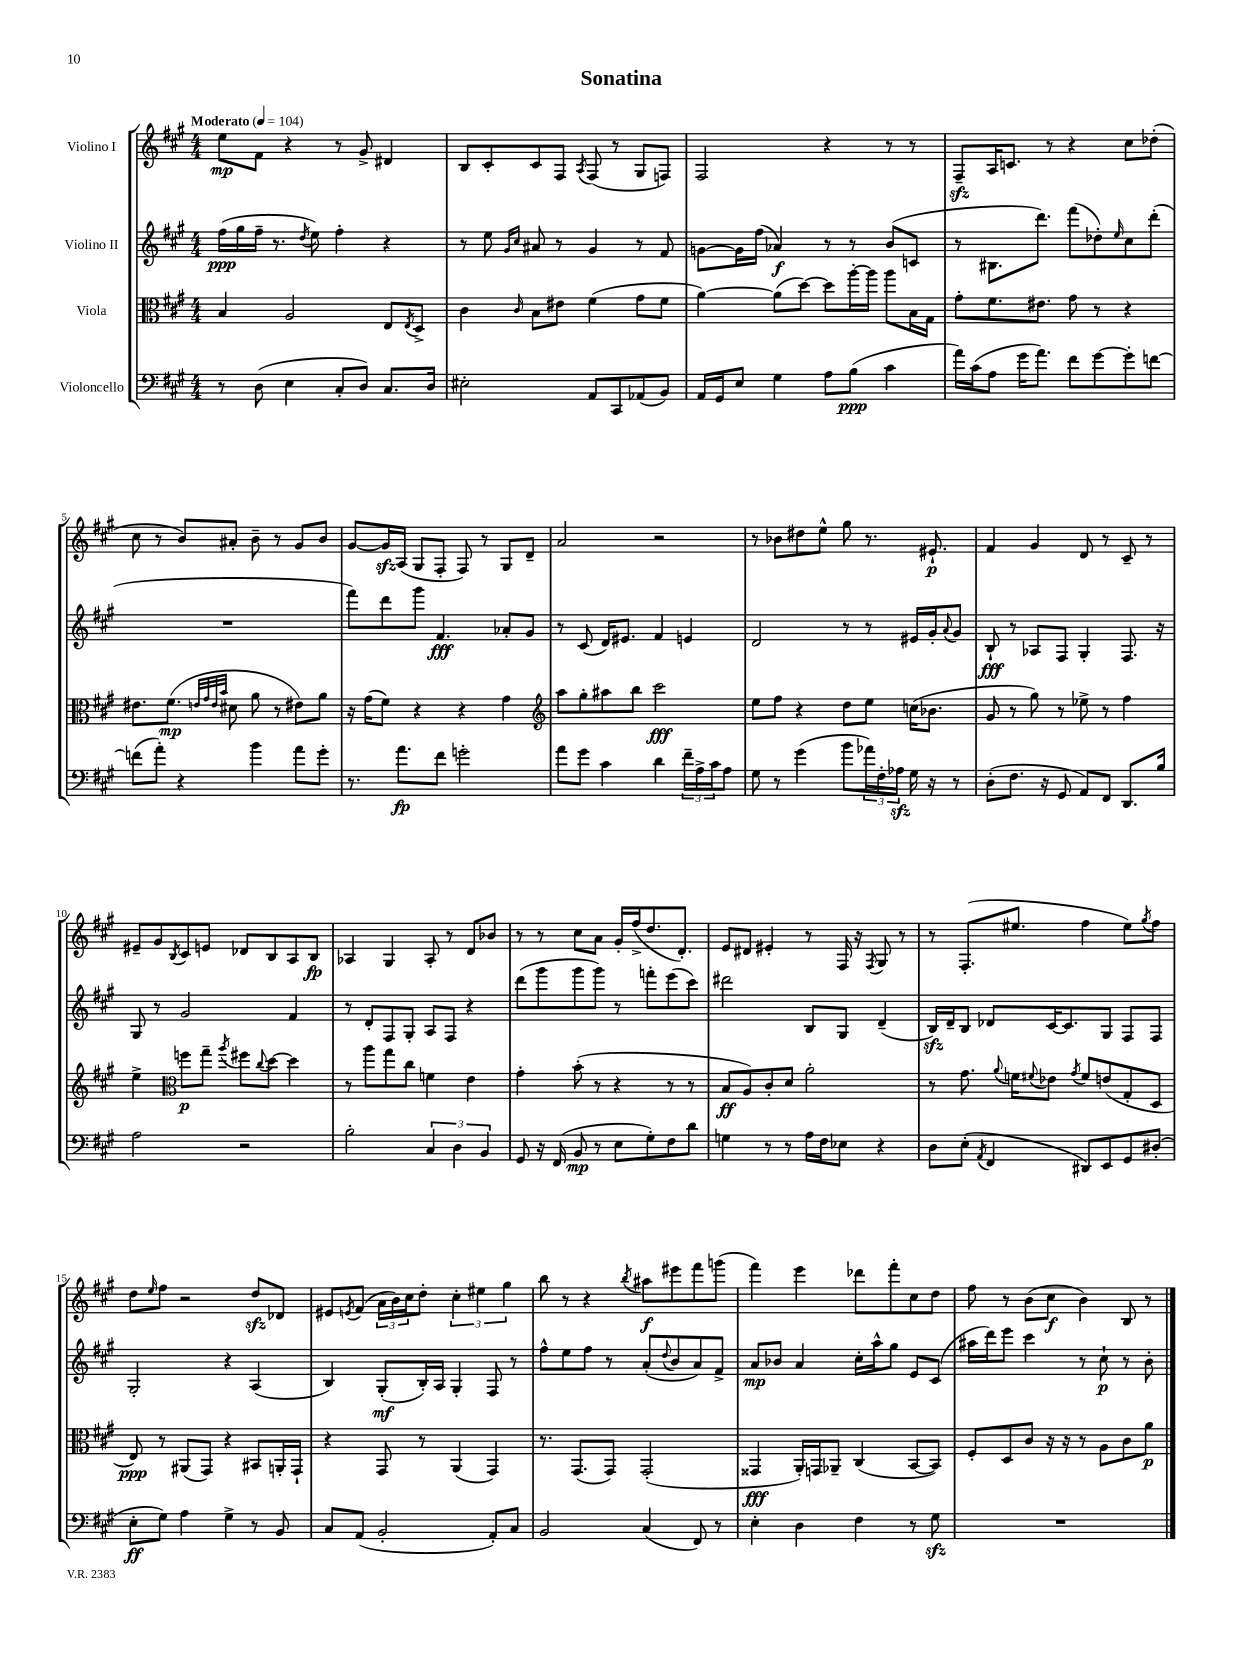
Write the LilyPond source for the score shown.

\header { title = "Sonatina" }
<<
\new StaffGroup <<
\new Staff = "s0" \with { instrumentName = "Violino I" } {
    \clef treble \key a \major \numericTimeSignature \time 4/4 \tempo "Moderato" 4 = 104
    e''8\mp fis'8 r4 r8 gis'8-> dis'4 |
    b8 cis'8-. cis'8 fis8 \acciaccatura { a8 } fis8( r8 gis8 f8) |
    fis2 r4 r8 r8 |
    fis8--\sfz a16 c'8. r8 r4 cis''8 des''8-.( |
    cis''8 r8 b'8) ais'8-. b'8-- r8 gis'8 b'8 |
    gis'8~ gis'16\sfz a16( gis8 fis8-. fis8) r8 gis8 d'8-- |
    a'2 r2 |
    r8 bes'8 dis''8 e''8-^ gis''8 r8. eis'8.-!\p |
    fis'4 gis'4 d'8 r8 cis'8-- r8 |
    eis'8-- gis'8 \acciaccatura { b8 } cis'8 e'8 des'8 b8 a8 b8\fp |
    aes4 gis4 aes8-. r8 d'8 bes'8 |
    r8 r8 cis''8 a'8 gis'16-. fis''16->( d''8. d'8.-.) |
    e'8 dis'8 eis'4-. r8 fis16 r16 \acciaccatura { fis8 } gis8 r8 |
    r8 fis8.-.( eis''8. fis''4 eis''8) \acciaccatura { gis''8 } fis''8 |
    d''8 \grace { e''16 } fis''8 r2 d''8\sfz des'8 |
    eis'8 \acciaccatura { e'8 } fis'8( \tuplet 3/2 { a'16 b'16) cis''16 } d''8-. \tuplet 3/2 { cis''4-. eis''4 gis''4 } |
    b''8 r8 r4 \acciaccatura { b''8 } ais''8\f eis'''8 fis'''8 g'''8( |
    fis'''4) e'''4 des'''8 fis'''8-. cis''8 d''8 |
    fis''8 r8 b'8( cis''8\f b'4) b8 r8 \bar "|." |
}
\new Staff = "s1" \with { instrumentName = "Violino II" } {
    \clef treble \key a \major \numericTimeSignature \time 4/4
    fis''16\ppp( gis''16 fis''16-- r8. \acciaccatura { d''8 } e''8) fis''4-. r4 |
    r8 e''8 \grace { gis'16 cis''16 } ais'8 r8 gis'4 r8 fis'8 |
    g'8~ g'16 fis''16( aes'4\f) r8 r8 b'8( c'8 |
    r8 bis8. d'''8.) fis'''8( des''8-.) \grace { e''16 } cis''8 d'''8-.( |
    R1 |
    fis'''8) d'''8 gis'''8 fis'4.\fff aes'8-. gis'8 |
    r8 cis'8( d'16) eis'8. fis'4 e'4 |
    d'2 r8 r8 eis'16 gis'16-. \appoggiatura { a'8 } gis'8 |
    b8-!\fff r8 aes8 fis8 gis4-. fis8. r16 |
    gis8 r8 gis'2 fis'4 |
    r8 d'8-. fis8 gis8-. a8 fis8 r4 |
    d'''8( gis'''8 gis'''8 gis'''8) r8 f'''8-. e'''8( cis'''8) |
    dis'''2 b8 gis8 d'4--( |
    b16\sfz) d'16-- b8 des'8 cis'16~ cis'8. gis8 fis8 fis8 |
    gis2-. r4 a4( |
    b4) gis8-.\mf( b16-.) a16 gis4-. fis8 r8 |
    fis''8-^ e''8 fis''8 r8 a'8-.( \appoggiatura { d''8 } b'8 a'8) fis'8-> |
    a'8\mp bes'8 a'4 cis''16-. a''16-^ gis''8 e'8 cis'8( |
    ais''16 d'''16) e'''8 cis'''4 r8 cis''8-!\p r8 b'8-. \bar "|." |
}
\new Staff = "s2" \with { instrumentName = "Viola" } {
    \clef alto \key a \major \numericTimeSignature \time 4/4
    b4 a2 e8 \acciaccatura { e8 } d8-> |
    cis'4 \grace { cis'16 } b8 eis'8 fis'4( gis'8 fis'8 |
    a'4~) a'8( d''8~) d''8 a''16~-. a''16 a''8 b16 gis16 |
    gis'8-. fis'8. eis'8. gis'8 r8 r4 |
    eis'8. fis'8.\mp( \grace { e'32 gis'32 e'32 b'32 } dis'8 a'8 r8 eis'8) a'8 |
    r16 gis'16( fis'8) r4 r4 gis'4 |
    \clef treble a''8 gis''8-. ais''8 b''8 cis'''2\fff |
    e''8 fis''8 r4 d''8 e''8 c''16( bes'8. |
    gis'8 r8 gis''8) r8 ees''8-> r8 fis''4 |
    e''4-> \clef alto f''8\p gis''8-- \acciaccatura { a''8 } fis''8 \appoggiatura { cis''8 } d''8~ d''4 |
    r8 a''8 gis''8 cis''8 f'4 e'4 |
    gis'4-. b'8-.( r8 r4 r8 r8 |
    b8\ff a8) cis'8-. d'8 a'2-. |
    r8 gis'8. \appoggiatura { a'8 } f'16 \appoggiatura { fis'8 } ees'8 \acciaccatura { gis'8 } fis'8 e'8( gis8-. d8 |
    e8\ppp) r8 ais,8( gis,8) r4 bis,8 a,16-. gis,16-! |
    r4 gis,8 r8 a,4( gis,4) |
    r8. gis,8.( gis,8) gis,2-.( |
    gisis,4\fff a,16-.) g,16 aes,8-- cis4( b,8~ b,8) |
    fis8-. d8 cis'8 r16 r16 r8 a8 cis'8 a'8\p \bar "|." |
}
\new Staff = "s3" \with { instrumentName = "Violoncello" } {
    \clef bass \key a \major \numericTimeSignature \time 4/4
    r8 d8( e4 cis8-. d8) cis8. d16 |
    eis2-. a,8 cis,8 aes,8( b,8) |
    a,16 gis,16 e8 gis4 a8 b8\ppp( cis'4 |
    a'16) cis'16( a8 gis'16 a'8.) fis'8 gis'8~ gis'8-. f'8~ |
    f'8( a'8-.) r4 b'4 a'8 gis'8-. |
    r8. a'8.\fp fis'8 g'2-. |
    a'8 gis'8 cis'4 d'4 \tuplet 3/2 { fis'16-- a16-> cis'16 } a8 |
    gis8 r8 gis'4( b'8 \tuplet 3/2 { aes'16) fis16-. aes16\sfz } gis16 r16 r8 |
    d8-.( fis8. r16 gis,8 a,8) fis,8 d,8. b16 |
    a2 r2 |
    b2-. \tuplet 3/2 { cis4 d4 b,4 } |
    gis,8 r16 fis,16( b,8\mp r8 e8 gis8-.) fis8 d'8 |
    g4 r8 r8 a16 fis16 ees8 r4 |
    d8 e8-.( \acciaccatura { a,8 } fis,4 dis,8) e,8 gis,8 dis8-.( |
    e8-.\ff gis8) a4 gis4-> r8 b,8 |
    cis8 a,8( b,2-. a,8-.) cis8 |
    b,2 cis4( fis,8) r8 |
    e4-. d4 fis4 r8 gis8\sfz |
    R1 \bar "|." |
}
>>
>>
